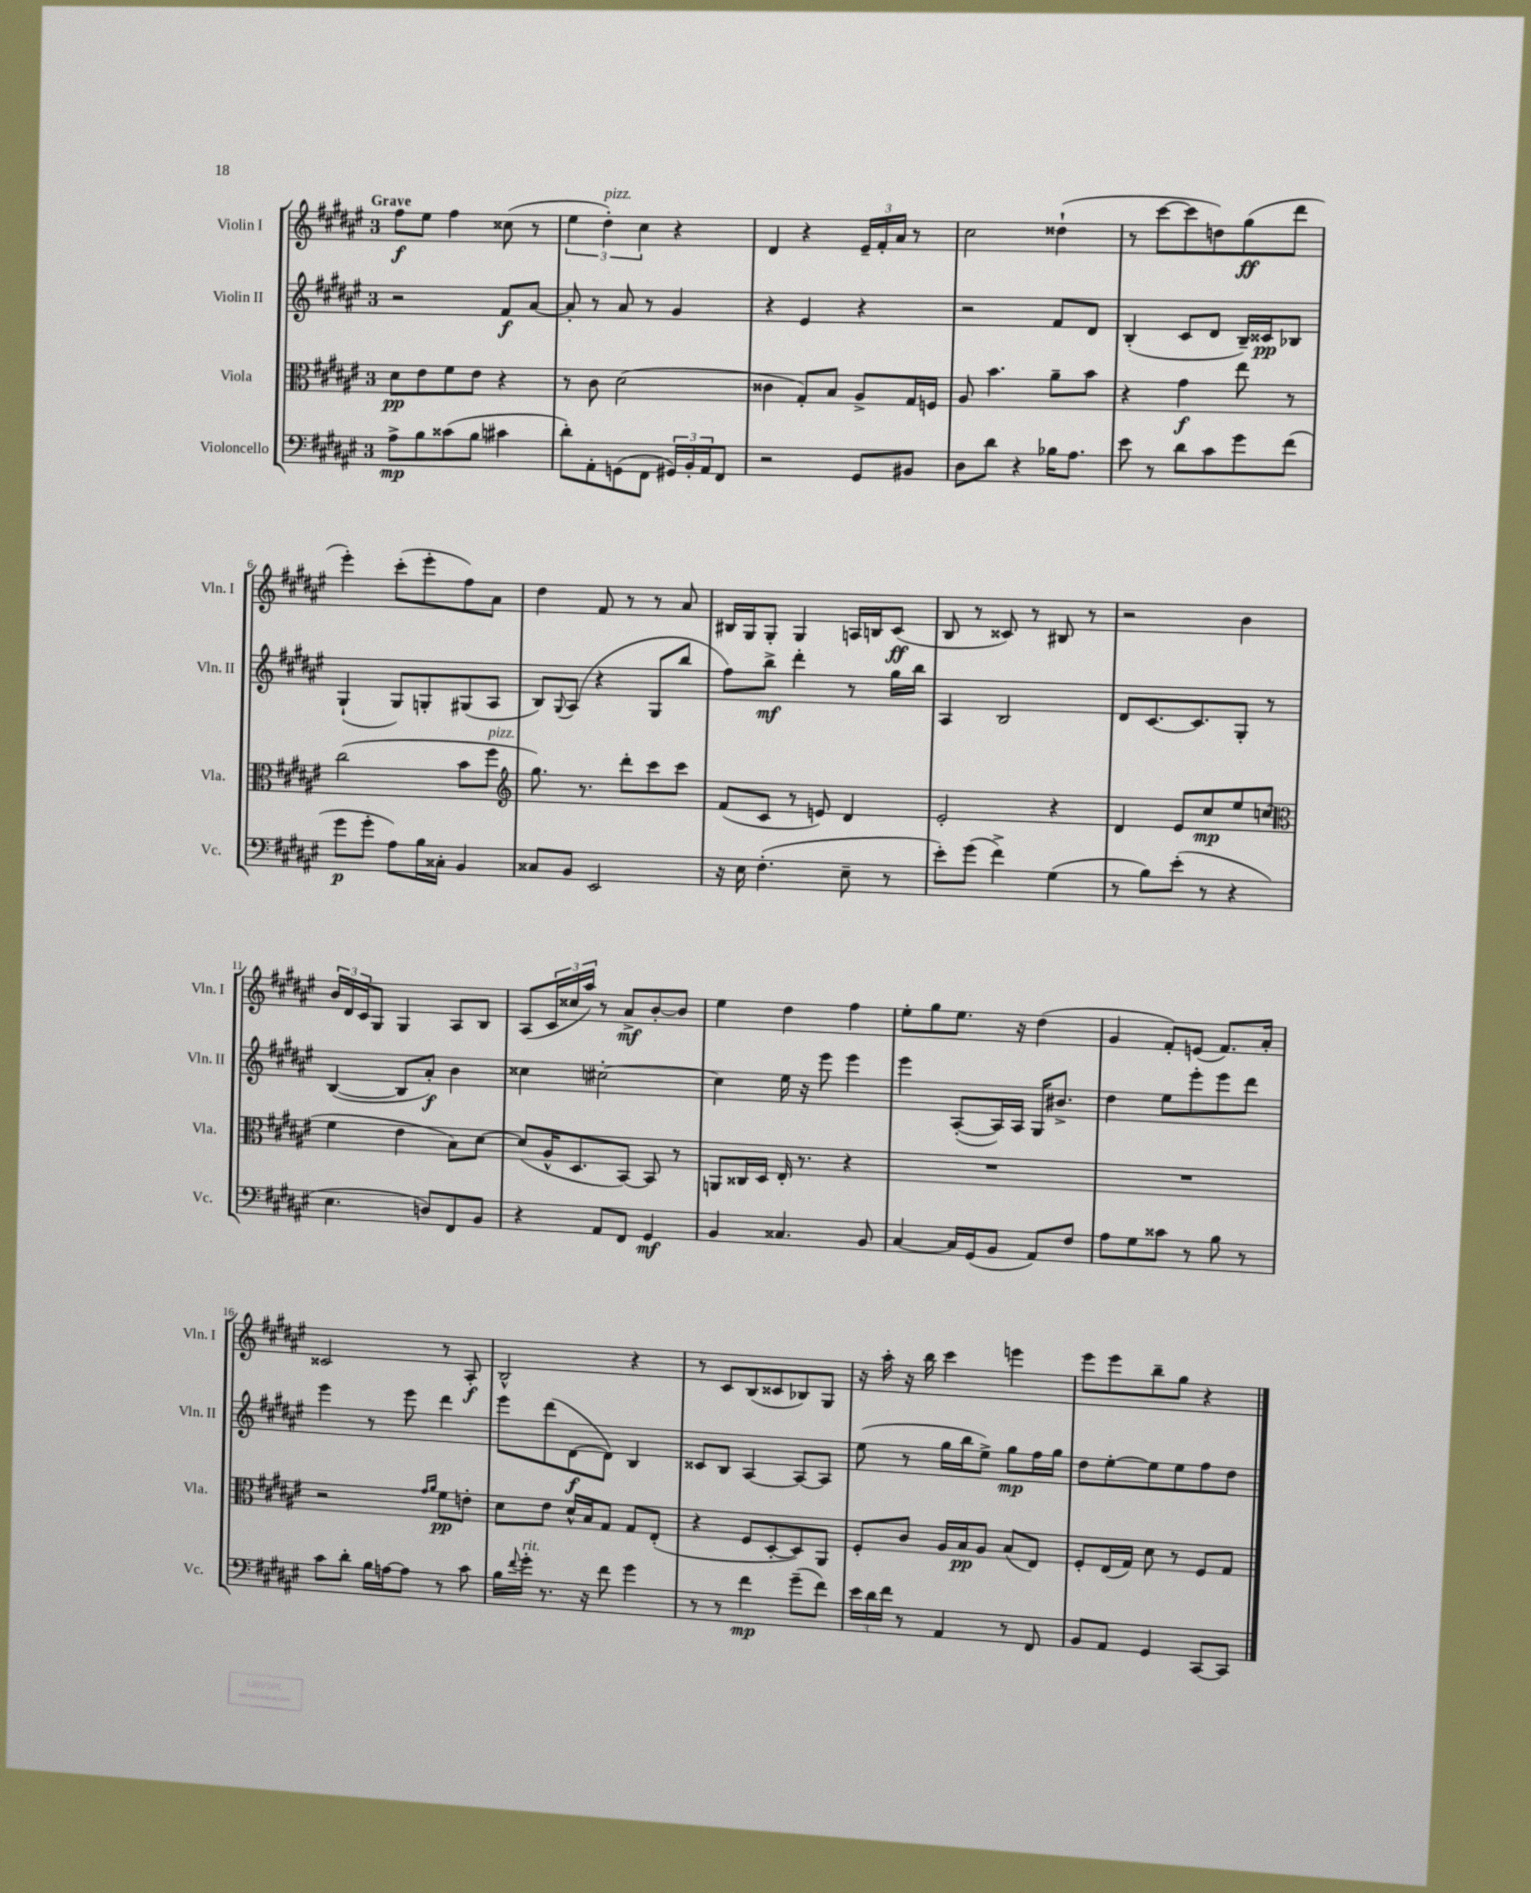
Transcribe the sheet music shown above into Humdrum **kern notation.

**kern	**kern	**kern	**kern
*staff4	*staff3	*staff2	*staff1
*clefF4	*clefC3	*clefG2	*clefG2
*k[f#c#g#d#a#e#]	*k[f#c#g#d#a#e#]	*k[f#c#g#d#a#e#]	*k[f#c#g#d#a#e#]
*M3/4	*M3/4	*M3/4	*M3/4
8A#^	8d#	2r	8ff#
8B	8e#	.	8ee#
(8c##	8f#	.	4ff#
8B	8e#	.	.
4c#	4r	8f#	(8cc##
.	.	[8a#	8r
=	=	=	=
8d#')	8r	8a#']	6ee#
8AA#'	8c#	8r	.
.	.	.	6dd#')
(8GG	(2d#	8a#	.
.	.	.	6cc#
8FF#	.	8r	.
24GG#)	.	4g#	4r
24BB'	.	.	.
24AA#	.	.	.
8FF#	.	.	.
=	=	=	=
2r	4c##	4r	4d#
.	8G#')	4e#	4r
.	8B	.	.
8GG#	8A#^	4r	24e#~
.	.	.	24f#'
.	.	.	24a#
8BB#	16G#	.	8r
.	16F	.	.
=	=	=	=
8D#	8A#	2r	2cc#
8d#	4.b	.	.
4r	.	.	.
16B-	8a#~	8f#	(4dd##`
8.A#	.	.	.
.	8b	8d#	.
=	=	=	=
8e#	4r	(4B'	8r
8r	.	.	[8ccc#
8d#	4g#	8c#	8ccc#]
8c#	.	8d#	8dd)
8g#	8ee#	16B~)	(8gg#
.	.	16c##	.
(8f#	8r	8B-	8ddd#
=	=	=	=
8g#	(2cc#	(4G#`	4eee#')
8g#'	.	.	.
8A#)	.	8G#)	(8ccc#'
16B	.	8G'	8eee#'
16C##'	.	.	.
4BB	8b	(8G#	8ff#)
.	8ff#	8A#	8a#
=	=	=	=
*	*clefG2	*	*
8C##	8.gg#)	8B)	4dd#
.	.	8qqG#	.
8BB	.	(8A#	.
.	8.r	.	.
2EE#	.	4r	8f#
.	8ddd#'	.	8r
.	8ccc#	8G#	8r
.	8ccc#	8bb	8a#
=	=	=	=
16r	(8f#	8ff#)	16B#
16E#	.	.	16G#
(4.F#'	8c#	8bb^	8G#'
.	8r	4ddd#'	4G#
.	8e)	.	.
8E#~	4d#	8r	16A
.	.	.	16B
8r	.	16gg#	(8c#
.	.	16bb	.
=	=	=	=
8e#')	2e#'	4A#	8B
(8g#	.	.	8r
4f#^)	.	2B	8c##)
.	.	.	8r
(4G#	4r	.	8B#
.	.	.	8r
=	=	=	=
8r	4d#	8d#	2r
8B)	.	[8.c#	.
(8e#'	8e#	.	.
.	.	8.c#]	.
8r	8cc#	.	.
4r	8ee#	8G#'	4b
.	(8cc	8r	.
=	=	=	=
*	*clefC3	*	*
4.E#	4f#	([4B	24b
.	.	.	24d#
.	.	.	24c#
.	.	.	8G#
.	4e#	8B]	4G#
8D)	.	8a#')	.
8FF#	8B)	4b	8A#
8BB	[8d#	.	8B
=	=	=	=
4r	(8d#]	4cc##	(8A#
.	16A#^^	.	24c#
.	.	.	24cc##
.	8.D#	.	.
.	.	.	24aa#)
8AA#	.	[2cc#'	8r
8FF#	[8BB)	.	8a#^
4GG#	8BB]	.	[8b'
.	8r	.	8b]
=	=	=	=
4BB	8AA	4cc#]	4ee#
.	16C##	.	.
.	16D#	.	.
4.C##	16E#'	16ee#	4dd#
.	8.r	16r	.
.	.	8eee#	.
.	4r	4eee#	4ff#
8BB	.	.	.
=	=	=	=
[4C#	2.r	4eee#	8ee#'
.	.	.	8gg#
16C#]	.	([8A#'	8.ee#
(16GG#	.	.	.
8BB	.	16A#])	.
.	.	16A#	16r
8AA#)	.	16G#	(4dd#
.	.	8.b#^	.
8F#	.	.	.
=	=	=	=
8A#	2.r	4dd#	4g#
8G#	.	.	.
8c##	.	8ee#	8f#')
8r	.	8eee#'	(8e
8B	.	8eee#	8.f#)
8r	.	8ddd#	.
.	.	.	16a#'
=	=	=	=
8c#	2r	4eee#	2c##
8d#'	.	.	.
16B	.	8r	.
[16A	.	.	.
8A]	.	8eee#	.
.	16qqg#	.	.
.	16qqa#	.	.
8r	8f#	4ddd#	8r
8c#	8e'	.	8A#'
=	=	=	=
16B	8d#	8eee#	2B^^
8qqf#	.	.	.
16g#'	.	.	.
8.r	8e#	(8ddd#	.
.	16d#^^	[8d#	.
16r	16B	.	.
8f#	8G#	8d#])	.
4g#	8G#	4B	4r
.	(8E#'	.	.
=	=	=	=
8r	4r	8c##	8r
8r	.	8B	8c#
4f#	8F#	[4A#	(8B
.	[8D#'	.	8c##
(8g#~	8D#])	8A#_	8B-)
8f#)	8AA#	8A#]	8G#
=	=	=	=
24e#	8F#'	(8ee#	16r
24d#	.	.	.
.	.	.	16aa#'
24f#	.	.	.
8r	8c#	8r	16r
.	.	.	16bb
4AA#	16A#	16gg#	4ccc#
.	16B	16bb	.
.	8A#	8ee#^)	.
8r	(8B	8gg#	4eee
8FF#	8E#)	16ff#	.
.	.	16gg#	.
=	=	=	=
8BB	8F#'	8dd#	8eee#
8AA#	(16E#	[8ee#'	8eee#
.	16G#)	.	.
4GG#	8d#	8ee#]	8bb~
.	8r	8ee#	8gg#
[8CC#	8F#	8ff#	4r
8CC#]	8G#	8dd#	.
==	==	==	==
*-	*-	*-	*-
